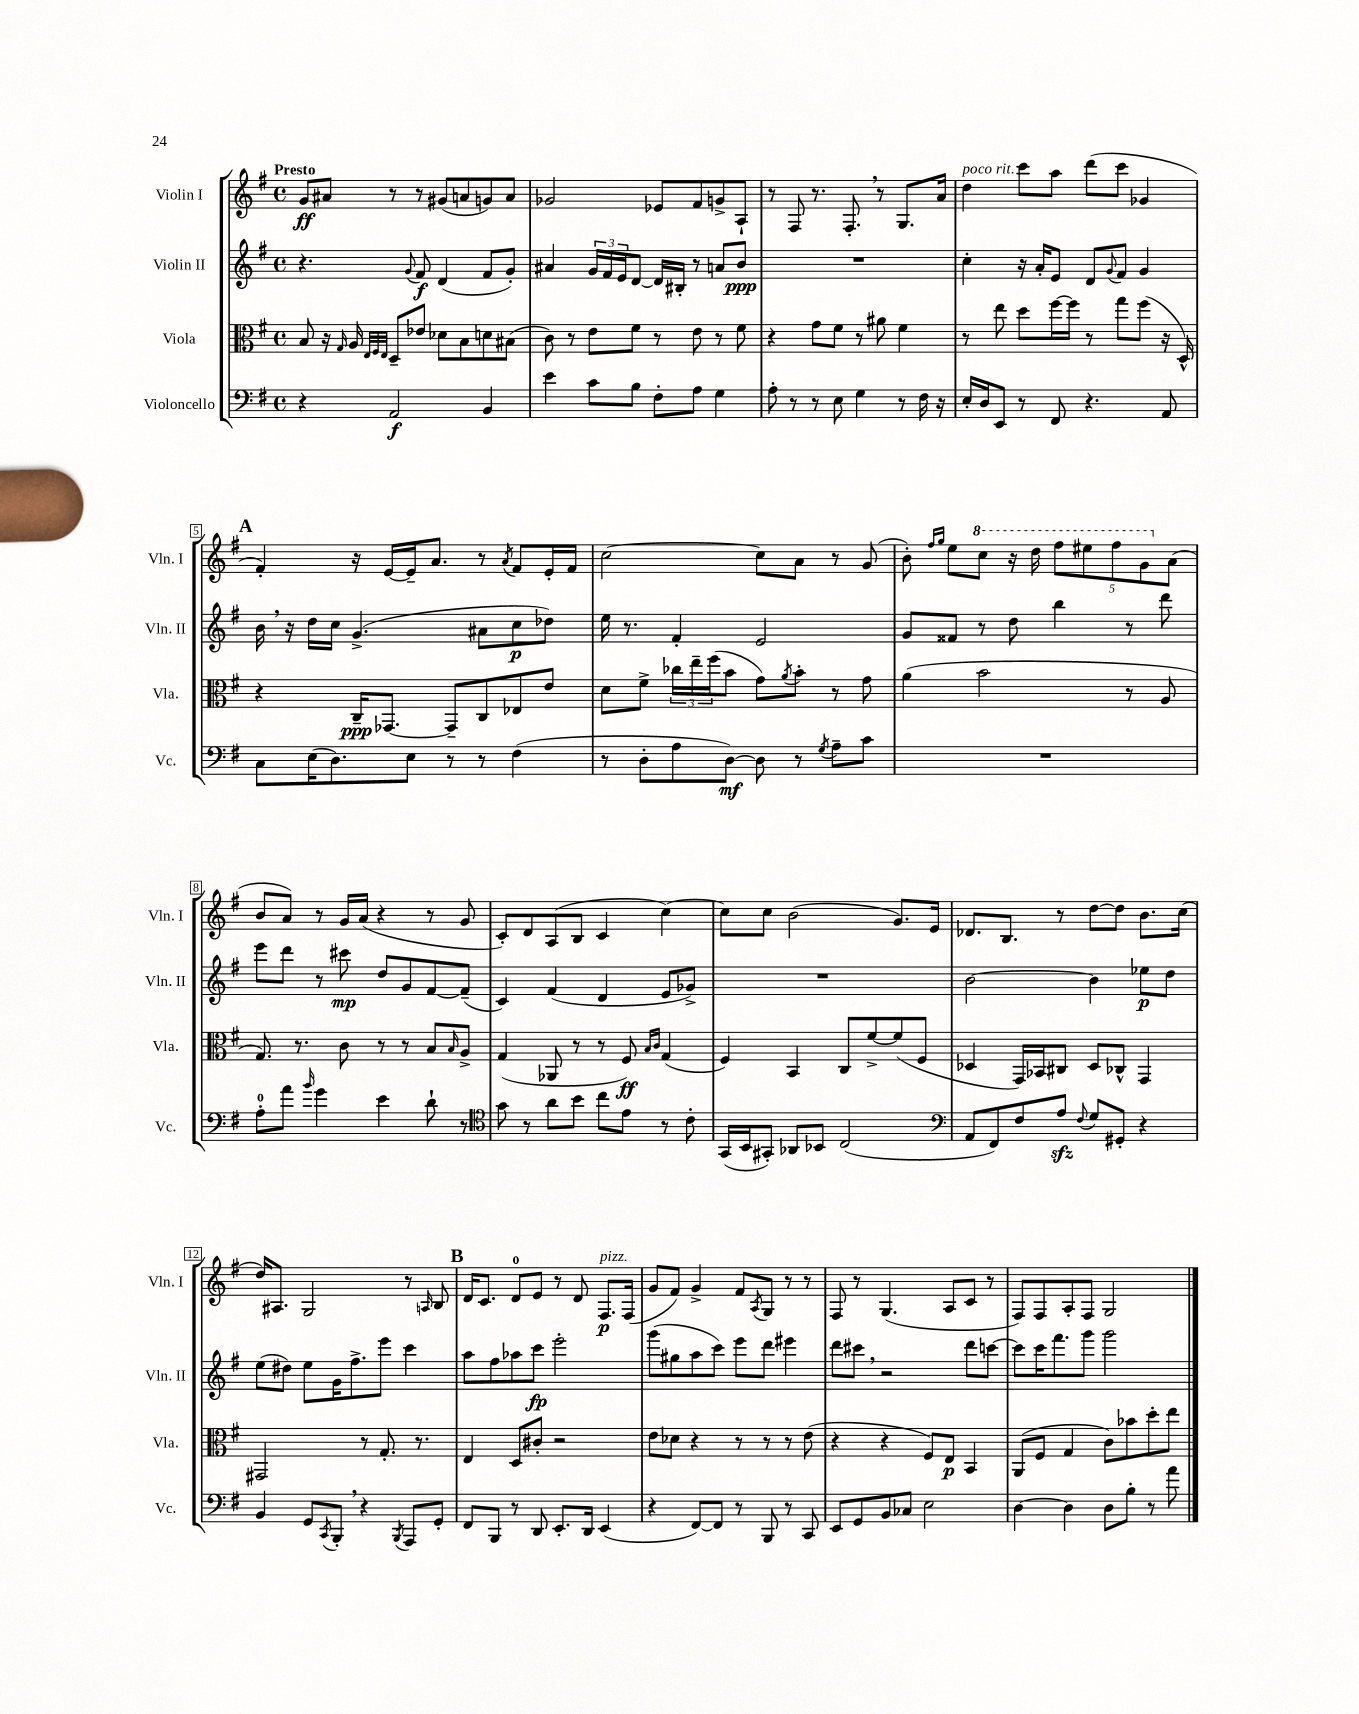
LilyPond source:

<<
\new StaffGroup <<
\new Staff = "s0" \with { instrumentName = "Violin I" shortInstrumentName = "Vln. I" } {
    \clef treble \key g \major \defaultTimeSignature \time 4/4 \tempo "Presto"
    g'8\ff ais'8 r8 r8 gis'8( a'8 g'8) a'8 |
    ges'2 ees'8 fis'8 g'8-> a8-! |
    r8 fis8 r8. fis8.-. \breathe r8 g8. a'16 |
    d''4^\markup { \italic "poco rit." } c'''8 a''8 d'''8( c'''8 ges'4 |
    \mark \markup { \bold "A" } fis'4-.) r16 e'16~ e'16-- a'8. r8 \acciaccatura { a'8 } fis'8 e'16-. fis'16 |
    c''2~ c''8 a'8 r8 g'8( |
    b'8-.) \grace { fis''16 g''16 } e''8 \ottava #1 c'''8 r16 d'''16 \tuplet 5/4 { fis'''8 eis'''8 fis'''8 g''8 \ottava #0 a'8( } |
    b'8 a'8) r8 g'16 a'16( r4 r8 g'8 |
    c'8-.) d'8 a8( b8 c'4 c''4~) |
    c''8 c''8 b'2( g'8.) e'16 |
    des'8. b8. r8 d''8~ d''8 b'8. c''16( |
    d''16) ais8. g2 r8 \grace { a16 } b8 |
    \mark \markup { \bold "B" } d'16 c'8. d'8-0 e'8 r8 d'8 fis8.\p^\markup { \italic "pizz." } fis16( |
    g'8 fis'8) g'4-> fis'8 \acciaccatura { a8 } g8 r8 r8 |
    fis8 r8 g4.( a8 c'8 r8 |
    fis8) fis8 a8-. fis8 g2 \bar "|." |
}
\new Staff = "s1" \with { instrumentName = "Violin II" shortInstrumentName = "Vln. II" } {
    \clef treble \key g \major \defaultTimeSignature \time 4/4
    r4. \appoggiatura { g'8 } fis'8\f d'4( fis'8 g'8-.) |
    ais'4 \tuplet 3/2 { g'16 fis'16 e'16 } d'8~ d'16 bis16-. r8 a'8 b'8\ppp |
    R1 |
    c''4-. r16 a'16-. e'8 d'8 \appoggiatura { g'8 } fis'8 g'4 |
    \mark \markup { \bold "A" } b'16 \breathe r16 d''16 c''16 g'4.->( ais'8 c''8\p des''8) |
    e''16 r8. fis'4-. e'2 |
    g'8 fisis'8 r8 d''8 b''4 r8 d'''8 |
    e'''8 d'''8 r8 cis'''8\mp d''8 g'8 fis'8~ fis'8--( |
    c'4) fis'4( d'4 e'8 ges'8->) |
    R1 |
    b'2~ b'4 ees''8\p d''8 |
    e''8( dis''8) e''8 g'16 fis''8.-> e'''8 c'''4 |
    \mark \markup { \bold "B" } a''8 fis''8 aes''8 c'''8\fp e'''2-. |
    g'''8( gis''8 a''8 c'''8) e'''8 d'''8 eis'''4 |
    d'''8 cis'''8 \breathe r2 d'''8 c'''8~ |
    c'''8 c'''16 fis'''8. g'''8 g'''2 \bar "|." |
}
\new Staff = "s2" \with { instrumentName = "Viola" shortInstrumentName = "Vla." } {
    \clef alto \key g \major \defaultTimeSignature \time 4/4
    b8 r16 \grace { g16 } a16 \grace { e32 fis32 e32 } d8-- ees'8 des'8 b8 d'8 bis8( |
    c'8) r8 e'8 fis'8 r8 e'8 r8 fis'8 |
    r4 g'8 fis'8 r8 ais'8 fis'4 |
    r8 e''8 d''8 fis''16~ fis''16 r8 g''8 fis''8( r16 d16-^) |
    \mark \markup { \bold "A" } r4 c16--\ppp ges,8.~ ges,8-- c8 ees8 e'8 |
    d'8 fis'8-> \tuplet 3/2 { ces''16 e''16-- fis''16( } b'8 g'8) \acciaccatura { a'8 } b'8-. r8 g'8 |
    a'4( b'2 r8 a8 |
    g8.) r8. c'8 r8 r8 b8 \grace { b16 } a8-> |
    g4( aes,8 r8 r8 fis8\ff) \grace { b16 c'16 } g4( |
    fis4) b,4 c8 fis'8~-> fis'8( fis8 |
    des4 g,16) bes,16 cis8 des8 ces8-^ g,4 |
    gis,2 r8 g8.-. r8. |
    \mark \markup { \bold "B" } e4 d8 cis'8-. r2 |
    e'8 des'8 r4 r8 r8 r8 e'8( |
    r4 r4 fis8) e8\p b,4 |
    a,8( fis8 g4 c'8) bes'8 d''8-. e''8 \bar "|." |
}
\new Staff = "s3" \with { instrumentName = "Violoncello" shortInstrumentName = "Vc." } {
    \clef bass \key g \major \defaultTimeSignature \time 4/4
    r4 a,2\f b,4 |
    e'4 c'8 b8 fis8-. a8 g4 |
    a8-. r8 r8 e8 g4 r8 fis16 r16 |
    e16-. d16 e,8 r8 fis,8 r4. a,8 |
    \mark \markup { \bold "A" } c8 e16( d8.) e8 r8 r8 fis4( |
    r8 d8-. a8 d8~\mf) d8 r8 \acciaccatura { g8 } a8-- c'8 |
    R1 |
    a8-0-. a'8 \grace { b'16 } g'4 e'4 d'8-! r8 |
    \clef tenor g'8 r8 a'8 b'8 c''8 e'8 r8 c'8-. |
    g,16( b,16 gis,8-.) aes,8 bes,8 c2( |
    \clef bass a,8 fis,8) fis8 a8\sfz \appoggiatura { fis8 } g8 gis,8-. r4 |
    b,4 g,8 \acciaccatura { c,8 } b,,8-. \breathe r4 \acciaccatura { b,,8 } a,,8 g,8-. |
    \mark \markup { \bold "B" } fis,8 b,,8 r8 d,8 e,8.-. d,16 e,4( |
    r4 fis,8~) fis,8 r8 b,,8 r8 c,8 |
    e,8 g,8 b,8 ces8 e2 |
    d4~ d4 d8 b8-. r8 a'8 \bar "|." |
}
>>
>>
\layout { \context { \Score \override BarNumber.stencil = #(make-stencil-boxer 0.1 0.3 ly:text-interface::print) } }
